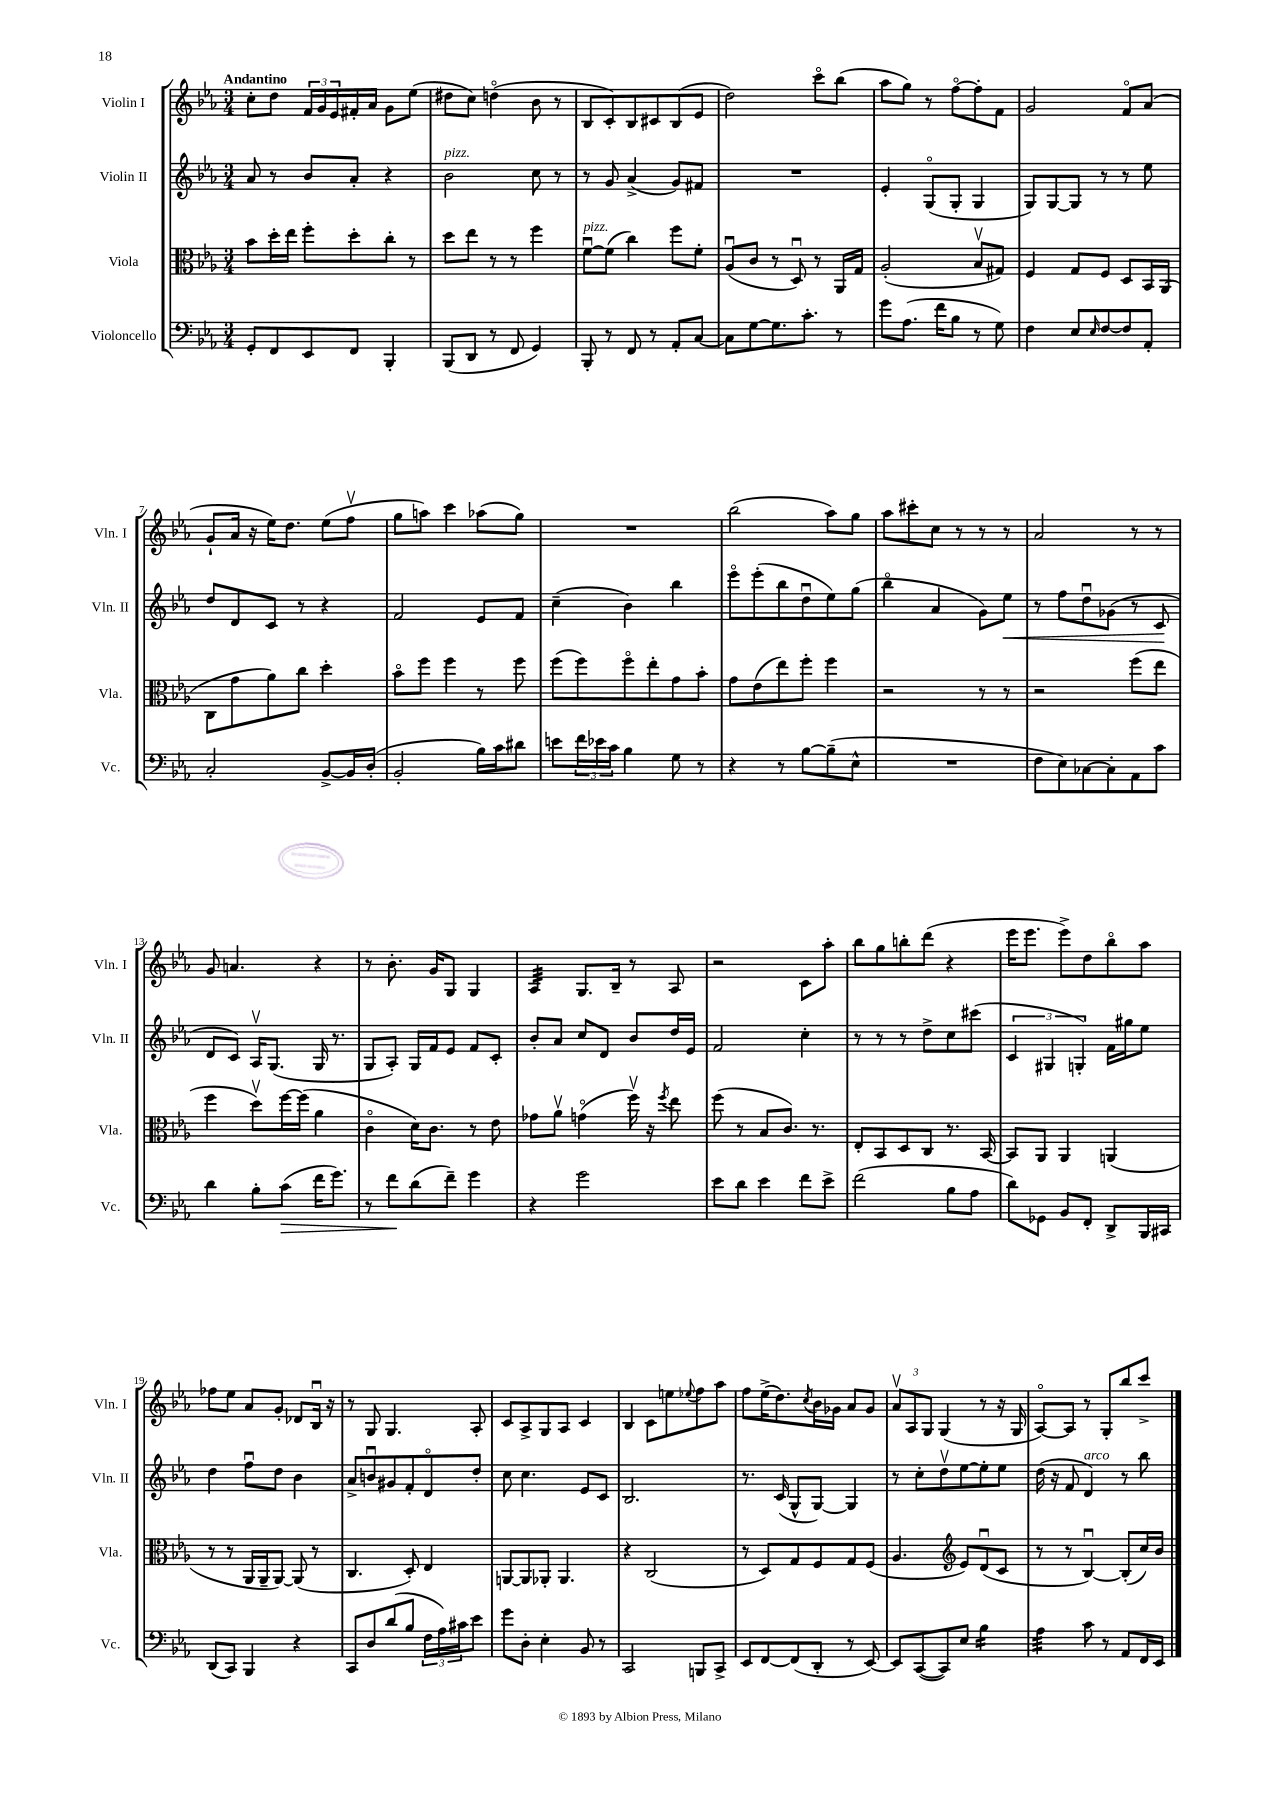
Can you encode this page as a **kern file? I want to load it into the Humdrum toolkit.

**kern	**kern	**kern	**kern
*staff4	*staff3	*staff2	*staff1
*clefF4	*clefC3	*clefG2	*clefG2
*k[b-e-a-]	*k[b-e-a-]	*k[b-e-a-]	*k[b-e-a-]
*M3/4	*M3/4	*M3/4	*M3/4
8GG'	8b-	8a-	8cc'
8FF	16dd'	8r	8dd
.	16ee-	.	.
8EE-	8ff'	8b-	24f
.	.	.	24g
.	.	.	24e-
8FF	8dd'	8a-'	16f#'
.	.	.	16a-
4BBB-'	8cc'	4r	8g
.	8r	.	(8ee-
=	=	=	=
(8BBB-	8dd	2b-	8dd#
8DD	8ee-	.	8cc)
8r	8r	.	(4ddo
8FF	8r	.	.
4GG)	4ff	8cc	8b-
.	.	8r	8r
=	=	=	=
8BBB-'	[8fu	8r	8B-
8r	(8f]	8g	8c')
8FF	4cc)	(4a-^	8B-
8r	.	.	8c#
8AA-'	8ff	8g)	(8B-
[8C	8f'	8f#	8e-
=	=	=	=
8C]	(8A-u	2.r	2dd)
[8G	8c	.	.
8.G]	8r	.	.
.	8Du)	.	.
8.c'	.	.	.
.	8r	.	8ccco
8r	16AA-	.	(8bb-
.	16G	.	.
=	=	=	=
8g	(2A-'	4e-'	8aa-
(8.A-	.	.	8gg)
.	.	(8Go	8r
16f	.	.	.
8B-	.	8G'	[8ffo
8r	8B-v	4G	8ff']
8G)	8G#)	.	8f
=	=	=	=
4F	4F	8G)	2g
.	.	[8G	.
8E-	8G	8G]	.
16qqE-	.	.	.
[8F	8F	8r	.
8F]	8D	8r	8fo
8AA-'	16BB-	8ee-	(8a-
.	(16AA-	.	.
=	=	=	=
2C'	8C	8dd	8g`
.	8g	8d	16a-
.	.	.	16r
.	8a-)	8c	16ee-)
.	.	.	8.dd
.	8cc	8r	.
[8BB-^	4dd'	4r	(8ee-
16BB-]	.	.	8ffv
(16D'	.	.	.
=	=	=	=
2BB-'	8b-o	2f	8gg
.	8ff	.	8aa)
.	4ff	.	4ccc
16B-)	8r	8e-	(8aa-
16c	.	.	.
8d#	8ff	8f	8gg)
=	=	=	=
8e	(8ff	(4cc~	2.r
24f	8ff)	.	.
24e-	.	.	.
24c	.	.	.
4B-	8ffo	4b-)	.
.	8ee-'	.	.
8G	8g	4bb-	.
8r	8b-'	.	.
=	=	=	=
4r	8g	8eee-o	(2bb-
.	(8e-	(8eee-'	.
8r	8ee-)	8bb-	.
[8B-	8ff'	8ddu	.
(8B-~]	4ff	8ee-)	8aa-)
8E-^^	.	(8gg	8gg
=	=	=	=
2.r	2r	4bb-o	8aa-
.	.	.	8ccc#'
.	.	4a-	8cc
.	.	.	8r
.	8r	8g)	8r
.	8r	8ee-	8r
=	=	=	=
8F	2r	8r	2a-
8E-)	.	8ff	.
[8C-	.	8ddu	.
8C-']	.	(8g-	.
8AA-	(8ff	8r	8r
8c	8ee-	8c	8r
=	=	=	=
4d	4ff	8d	8g
.	.	8c)	4.a
8B-'	8ddv)	16A-v	.
.	.	(8.G	.
(8c	[16ff	.	.
.	(16ff]	.	.
16f	4a-	16G	4r
8.g)	.	8.r	.
=	=	=	=
8r	4co	8G	8r
8f	.	8A-')	8.b-'
(8d	16d)	16G	.
.	8.c	16f	16g
8f~)	.	8e-	8G
4g	8r	8f	4G
.	8e-	8c'	.
=	=	=	=
4r	8g-	8b-'	4A-
.	8a-v	8a-	.
2g	(4go	8cc	8.G
.	.	8d	.
.	.	.	16B-~
.	16ffv)	8b-	8r
.	16r	.	.
.	8qff	.	.
.	8ee-	16dd	8A-
.	.	16e-	.
=	=	=	=
8e-	(8ff	2f	2r
8d	8r	.	.
4e-	8B-	.	.
.	8.c)	.	.
8f	.	4cc'	8c
.	8.r	.	.
8e-^	.	.	8aa-'
=	=	=	=
(2f	8E-'	8r	8bb-
.	8BB-	8r	8gg
.	8D	8r	8bb'
.	8C	8dd^	(8ddd
8B-	8.r	8cc	4r
8A-	.	(8ccc#	.
.	[16BB-	.	.
=	=	=	=
8d)	8BB-]	6c	16eee-
.	.	.	8.eee-
8GG-	8AA-	.	.
.	.	6G#	.
8BB-	4AA-	.	8eee-^)
.	.	6G')	.
8FF'	.	.	8dd
8DD^	(4AA	16f	8bb-o
.	.	16gg#	.
16BBB-	.	8ee-	8aa-
16CC#	.	.	.
=	=	=	=
(8DD	8r	4dd	8ff-
8CC)	8r	.	8ee-
4BBB-	16AA-	8ffu	8a-
.	16AA-~	.	.
.	[8AA-)	8dd	8g'
4r	(8AA-]	4b-	8d-
.	8r	.	16B-u
.	.	.	16r
=	=	=	=
8CC	4.C	8a-^	8r
8D	.	8bu	8G
(8d	.	8g#	4.G
8B-	8D')	8f'	.
24F	4E-	8do	.
24A-)	.	.	.
24c#	.	.	.
8e-	.	8dd'	8A-'
=	=	=	=
8g	[8AA	8cc	8c
8D'	8AA]	4.cc	8A-^
4E-'	8AA-'	.	8G
.	4.AA-	.	8A-
8BB-	.	8e-	4c
8r	.	8c	.
=	=	=	=
2CC	4r	2.B-	4B-
.	(2C	.	8c
.	.	.	8ee
.	.	.	8qqee-
8BBB	.	.	8ff
8CC^	.	.	8aa-
=	=	=	=
8EE-	8r	8.r	8ff
[8FF	8D)	.	(16ee-^
.	.	(16c	8.dd)
(8FF]	8G	8G^^	.
.	.	.	8qcc
8DD'	8F	[8G)	16b-
.	.	.	16g-
8r	8G	4G]	8a-
[8EE-)	(8F	.	8g-
=	=	=	=
8EE-]	4.A-	8r	12a-v
.	.	.	12A-
([8CC	.	8cc'	.
.	.	.	12G
8CC])	.	8ddv	(4G
*	*clefG2	*	*
8E-	8e-)	[8ee-	.
4B-	(8du	8ee-']	8r
.	8c	8ee-	16r
.	.	.	16G
=	=	=	=
4A-	8r	(16dd	[8A-o)
.	.	16r	.
.	8r	8f	8A-]
8c	[4B-u)	4d)	8r
8r	.	.	8G'
8AA-	(8B-']	8r	8bb-
16FF	16cc)	8bb-	8ccc^
16EE-	16b-	.	.
==	==	==	==
*-	*-	*-	*-
